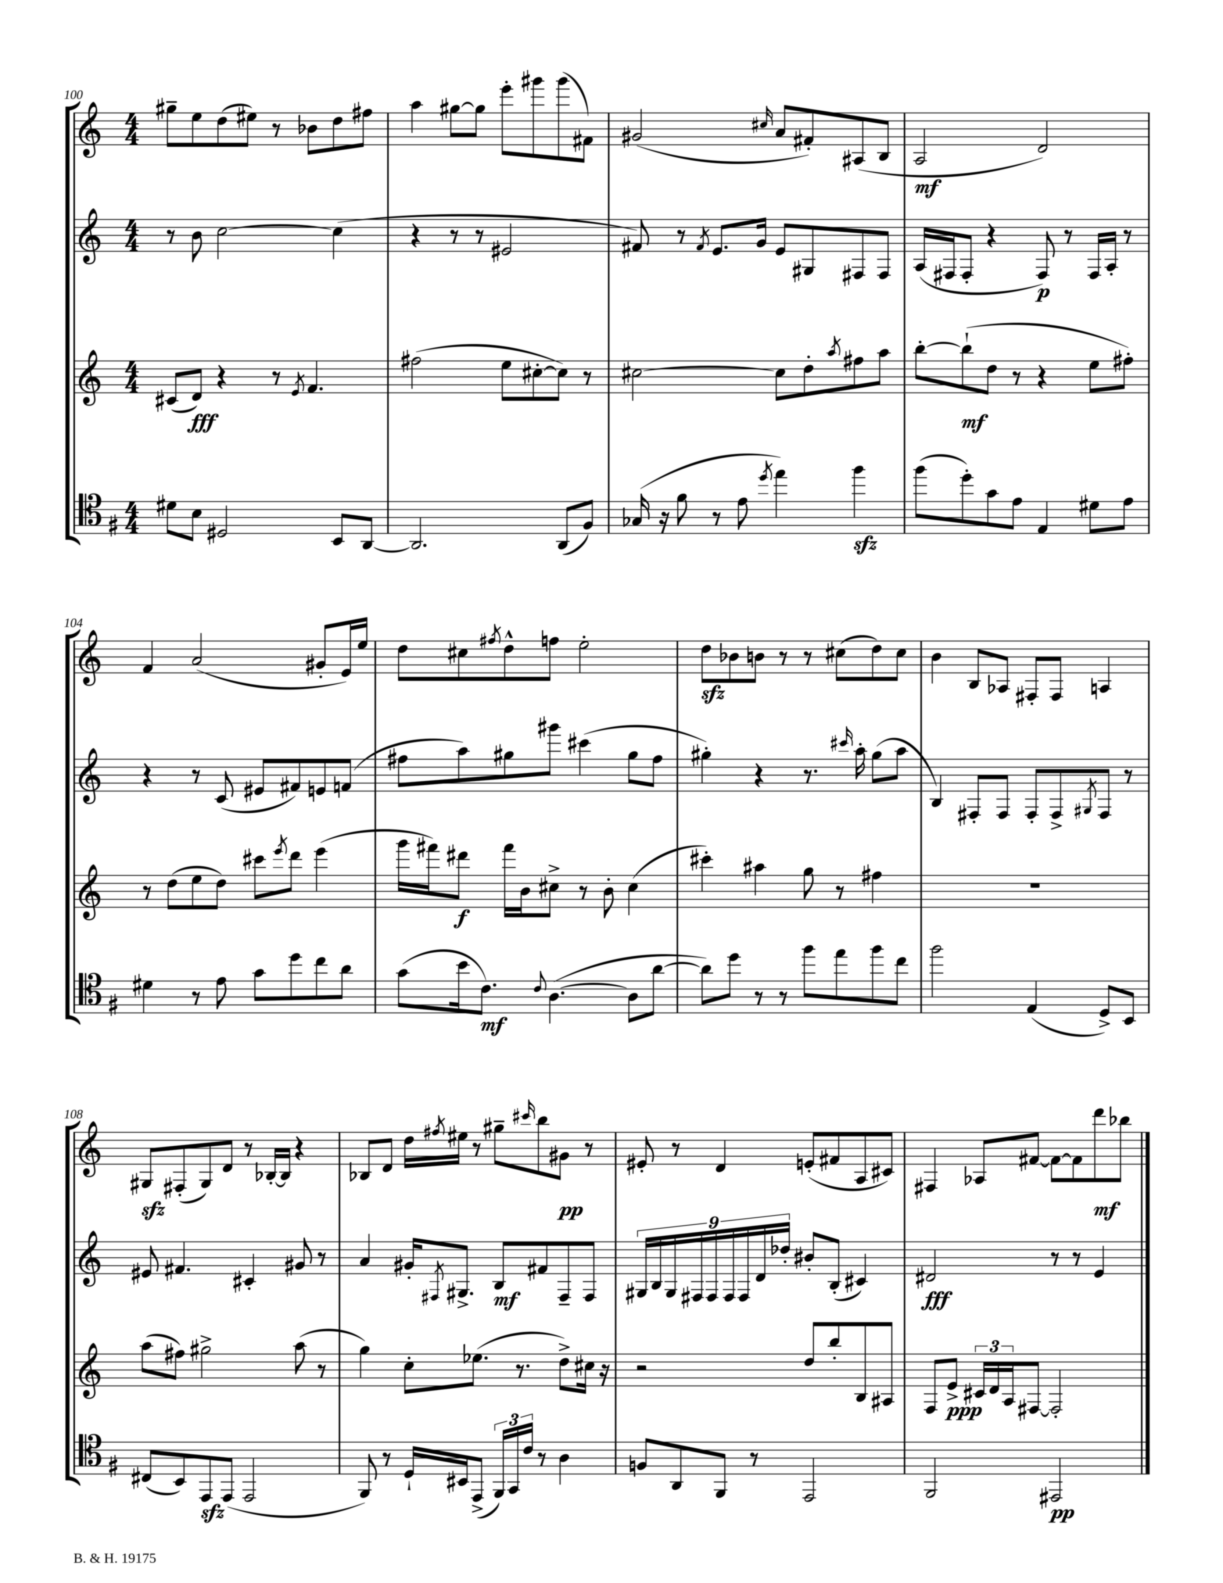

**kern	**dynam	**kern	**dynam	**kern	**dynam	**kern	**dynam
*part4	*part4	*part3	*part3	*part2	*part2	*part1	*part1
*staff4	*staff4	*staff3	*staff3	*staff2	*staff2	*staff1	*staff1
*clefC4	*	*clefG2	*	*clefG2	*	*clefG2	*
*k[f#]	*	*k[]	*	*k[]	*	*k[]	*
*M4/4	*	*M4/4	*	*M4/4	*	*M4/4	*
=100	=100	=100	=100	=100	=100	=100	=100
8d#X\L	.	(8c#X/L	.	8r	.	8gg#X~\L	.
8B\J	.	8d/J)	fff	8b\	.	8ee\	.
2D#X/	.	4r	.	[2cc\	.	(8dd\	.
.	.	.	.	.	.	8ee#X\J)	.
.	.	8r	.	.	.	8r	.
.	.	8qe/	.	.	.	.	.
.	.	4.f/	.	.	.	8b-X\L	.
8BB/L	.	.	.	(4cc\]	.	8dd\	.
[8AA/J	.	.	.	.	.	8ff#X\J	.
=101	=101	=101	=101	=101	=101	=101	=101
2.AA/]	.	(2ff#X\	.	4r	.	4aa\	.
.	.	.	.	8r	.	[8gg#X\L	.
.	.	.	.	8r	.	8gg#\J]	.
.	.	8ee\L	.	2e#X/	.	8eee'\L	.
.	.	[8cc#X'\	.	.	.	8ggg#X\	.
(8AA/L	.	8cc#\J])	.	.	.	(8ggg#\	.
8F#/J)	.	8r	.	.	.	8f#X\J)	.
=102	=102	=102	=102	=102	=102	=102	=102
(16G-X/	.	[2cc#X\	.	8f#X/)	.	(2g#X/	.
16r	.	.	.	.	.	.	.
8f#\	.	.	.	8r	.	.	.
.	.	.	.	8qf#/	.	.	.
8r	.	.	.	8.e/L	.	.	.
8e\	.	.	.	.	.	.	.
.	.	.	.	16g/Jk	.	.	.
8qdd/	.	.	.	.	.	16qqcc#X/	.
4ee\)	.	8cc#\L]	.	8e/L	.	8a/L	.
.	.	8dd'\	.	8G#X/	.	8f#X'/)	.
.	.	8qaa/	.	.	.	.	.
4ff#zz\	.	8ff#X\	.	8F#X/	.	(8A#X/	.
.	.	8aa\J	.	8F#/J	.	8B/J	.
=103	=103	=103	=103	=103	=103	=103	=103
(8ff#\L	.	[8bb'\L	.	(16A/LL	.	2A/	mf
.	.	.	.	16F#X/J	.	.	.
8dd'\)	.	(8bb`\]	mf	8F#'/J	.	.	.
8g\	.	8dd\J	.	4r	.	.	.
8e\J	.	8r	.	.	.	.	.
4E/	.	4r	.	8F#/)	p	2d/)	.
.	.	.	.	8r	.	.	.
8d#X\L	.	8ee\L	.	16F#/LL	.	.	.
.	.	.	.	16A'/JJ	.	.	.
8e\J	.	8ff#X'\J)	.	8r	.	.	.
!!LO:LB:g=z
=104	=104	=104	=104	=104	=104	=104	=104
4d#X\	.	8r	.	4r	.	4f/	.
.	.	(8dd\L	.	.	.	.	.
8r	.	8ee\	.	8r	.	(2a/	.
8e\	.	8dd\J)	.	(8c/	.	.	.
8g\L	.	8ccc#X\L	.	8e#X/L	.	.	.
.	.	8qeee/	.	.	.	.	.
8dd\	.	8ddd\J	.	8f#X/)	.	.	.
8cc\	.	(4eee\	.	8en/	.	8g#X'/L	.
8a\J	.	.	.	(8fn/J	.	16e/L)	.
.	.	.	.	.	.	16ee/JJ	.
=105	=105	=105	=105	=105	=105	=105	=105
(8g\L	.	16ggg\LL	.	8ff#X\L	.	8dd\L	.
.	.	16fff#X\J)	.	.	.	.	.
16b\k	.	8ddd#X\J	f	8aa\)	.	8cc#X\	.
8.c\J)	mf	.	.	.	.	.	.
.	.	.	.	.	.	8qff#X/	.
.	.	16fff#\LL	.	8gg#X\	.	8dd^^\	.
.	.	16b\J	.	.	.	.	.
8qqc/	.	.	.	.	.	.	.
([4.A\	.	8cc#X^\J	.	8ggg#X\J	.	8ffn\J	.
.	.	8r	.	(4ccc#X\	.	2ee'\	.
.	.	8b'\	.	.	.	.	.
8A\L]	.	(4cc#\	.	8gg#\L	.	.	.
[8a\J	.	.	.	8ff#\J	.	.	.
=106	=106	=106	=106	=106	=106	=106	=106
8a\L])	.	4ccc#X'\)	.	4gg#X'\)	.	8ddzz\L	.
8dd\J	.	.	.	.	.	8b-X\	.
8r	.	4aa#X\	.	4r	.	8bn\J	.
8r	.	.	.	.	.	8r	.
8ff#\L	.	8gg\	.	8.r	.	8r	.
8ee\	.	8r	.	.	.	(8cc#X\L	.
.	.	.	.	16qqccc#X/	.	.	.
.	.	.	.	16aa'\	.	.	.
8ff#\	.	4ff#X\	.	(8gg#\L	.	8dd\)	.
8cc\J	.	.	.	8aa\J	.	8cc#\J	.
=107	=107	=107	=107	=107	=107	=107	=107
2ff#\	.	1r	.	4B/)	.	4b\	.
.	.	.	.	8F#X'/L	.	8B/L	.
.	.	.	.	8F#/J	.	8A-X/J	.
(4E/	.	.	.	8F#'/L	.	8F#X'/L	.
.	.	.	.	8F#^/	.	8F#/J	.
.	.	.	.	8qG#X/	.	.	.
8D^/L)	.	.	.	8F#/J	.	4An/	.
8BB/J	.	.	.	8r	.	.	.
!!LO:LB:g=z
=108	=108	=108	=108	=108	=108	=108	=108
(8C#X/L	.	(8aa\L	.	8e#X/	.	8G#Xzz/L	.
8BB/)	.	8ff#X\J)	.	4.f#X/	.	(8F#X'/	.
8EEzz/	.	2gg#X^\	.	.	.	8G#/)	.
(8EE/J	.	.	.	.	.	8d/J	.
2EE/	.	.	.	4c#X'/	.	8r	.
.	.	.	.	.	.	[16B-X'/LL	.
.	.	.	.	.	.	16B-/JJ]	.
.	.	(8aa\	.	8g#X/	.	4r	.
.	.	8r	.	8r	.	.	.
=109	=109	=109	=109	=109	=109	=109	=109
8FF#/)	.	4gg\)	.	4a/	.	8B-X/L	.
8r	.	.	.	.	.	8d/J	.
16D`/LL	.	8cc'\L	.	16g#X'/KL	.	16dd\LL	.
.	.	.	.	8qF#X/	.	8qff#X/	.
16BB#X/J	.	.	.	8.G#X^/J	.	16ee#X\JJ	.
(8EE^/J	.	(8.ee-X\J	.	.	.	8r	.
24FF#/LL)	.	.	.	8B/L	mf	8gg#X~\L	.
24GG/	.	.	.	.	.	.	.
.	.	8.r	.	.	.	.	.
24c/JJ	.	.	.	.	.	.	.
.	.	.	.	.	.	16qqccc#X/	.
8r	.	.	.	8f#X/	.	8bb\	.
4A\	.	8dd^\L)	.	8F#~/	.	8g#X\J	pp
.	.	16cc#X\Jk	.	8F#/J	.	8r	.
.	.	16r	.	.	.	.	.
=110	=110	=110	=110	=110	=110	=110	=110
8Fn/L	.	2r	.	18G#X/LL	.	8e#X'/	.
.	.	.	.	18B/	.	.	.
.	.	.	.	18G#/	.	.	.
8AA/	.	.	.	.	.	8r	.
.	.	.	.	18F#X/	.	.	.
.	.	.	.	18F#/	.	.	.
8FF#/J	.	.	.	.	.	4d/	.
.	.	.	.	18F#/	.	.	.
.	.	.	.	18F#/	.	.	.
8r	.	.	.	.	.	.	.
.	.	.	.	18d/	.	.	.
.	.	.	.	18dd-X'/JJ	.	.	.
2EE/	.	8dd/L	.	8b#X'/L	.	(8en'/L	.
.	.	8bb'/	.	(8B'/J	.	8f#X/	.
.	.	8B/	.	4c#X/)	.	8A/	.
.	.	8A#X/J	.	.	.	8c#X/J)	.
=111	=111	=111	=111	=111	=111	=111	=111
2FF#/	.	8F/L	.	2d#X/	fff	4F#X/	.
.	.	8e^/J	ppp	.	.	.	.
.	.	24c#X/LL	.	.	.	8A-X/L	.
.	.	24d/	.	.	.	.	.
.	.	24A/J	.	.	.	.	.
.	.	[8F#X/J	.	.	.	[8f#X/J	.
2EE#X/	pp	2F#'/]	.	8r	.	8f#\L_	.
.	.	.	.	8r	.	8f#\]	.
.	.	.	.	4e/	.	8ddd\	mf
.	.	.	.	.	.	8bb-X\J	.
==	==	==	==	==	==	==	==
*-	*-	*-	*-	*-	*-	*-	*-
